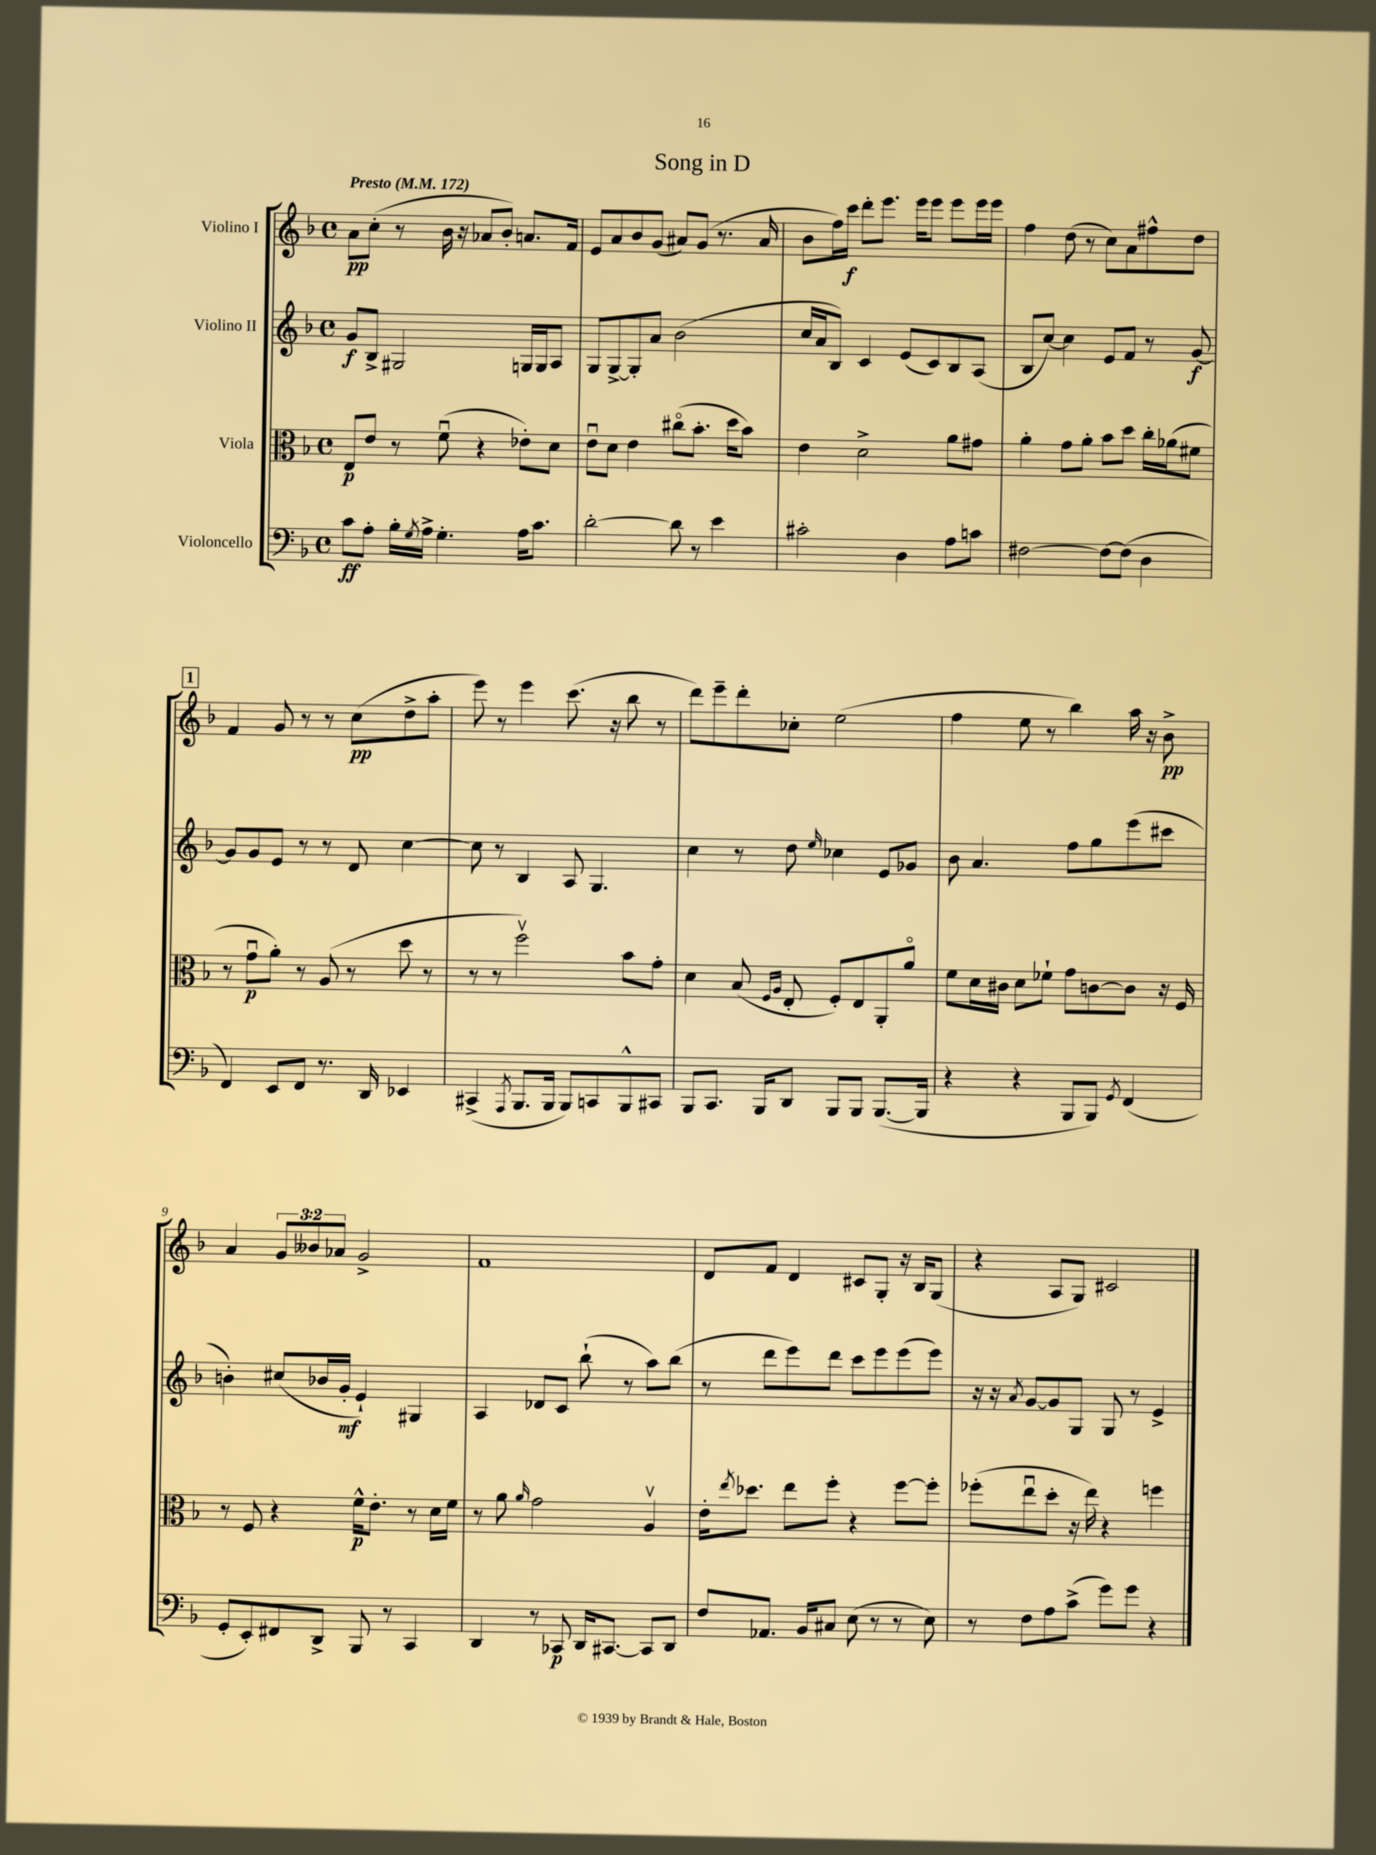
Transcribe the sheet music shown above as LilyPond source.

\header { title = "Song in D" }
<<
\new StaffGroup <<
\new Staff = "s0" \with { instrumentName = "Violino I" } {
    \clef treble \key f \major \defaultTimeSignature \time 4/4 \override Staff.TupletNumber.text = #tuplet-number::calc-fraction-text \tempo "Presto" 4 = 172
    a'8\pp c''8-.( r8 bes'16 r16 aes'8 bes'8-.) a'8. f'16 |
    e'8 a'8 bes'8 g'8( ais'8) g'8( r8. ais'16 |
    bes'8 f''16) c'''16\f d'''8-. e'''8. e'''16 e'''8 e'''8 e'''16 e'''16 |
    f''4 d''8( r8 c''8) a'8 fis''8-^ d''8 |
    \mark \markup { \box "1" } f'4 g'8 r8 r8 c''8\pp( d''8-> a''8-. |
    e'''8) r8 e'''4 c'''8.( r16 bes''8 r8 |
    d'''8) e'''8-- d'''8-. ces''8-. e''2( |
    f''4 e''8 r8 bes''4) a''16 r16 bes'8->\pp |
    a'4 \tuplet 3/2 { g'8 beses'8 aes'8 } g'2-> |
    f'1 |
    d'8 f'8 d'4 cis'8 g8-. r16 bes16 g8( |
    r4 a8 g8) cis'2 \bar "|." |
}
\new Staff = "s1" \with { instrumentName = "Violino II" } {
    \clef treble \key f \major \defaultTimeSignature \time 4/4
    g'8\f bes8-> gis2 g16 g16 a8 |
    g8 g8~-> g8-. a'8 bes'2( |
    c''16 a'16 bes8) c'4 e'8( c'8) bes8 a8( |
    bes8 c''8~) c''4 e'8 f'8 r8 g'8~\f |
    \mark \markup { \box "1" } g'8 g'8 e'8 r8 r8 d'8 c''4~ |
    c''8 r8 bes4 a8 g4. |
    c''4 r8 d''8 \grace { e''16 } ces''4 e'8 ges'8 |
    bes'8 a'4. f''8 g''8 e'''8( cis'''8 |
    b'4-.) cis''8( bes'16 g'16-.\mf e'4-!) gis4 |
    a4 des'8 c'8 bes''8-!( r8 a''8) bes''8( |
    r8 d'''8 e'''8) d'''8 c'''8 e'''8 e'''8( e'''8) |
    r16 r16 \acciaccatura { a'8 } g'8~ g'8 g8 g8 r8 e'4-> \bar "|." |
}
\new Staff = "s2" \with { instrumentName = "Viola" } {
    \clef alto \key f \major \defaultTimeSignature \time 4/4
    e8\p e'8 r8 f'8\downbow( r4 ees'8-.) d'8 |
    e'8\downbow d'8 e'4 cis''8\flageolet( bes'8.-. d''16 bes'8) |
    e'4 d'2-> a'8 gis'8 |
    a'4-. g'8 a'8-. bes'8 d''8 c''16-. aes'16( fis'8 |
    \mark \markup { \box "1" } r8 g'8\downbow\p a'8-.) r8 a8( r8 d''8 r8 |
    r8 r8 f''2\upbow) bes'8 g'8-. |
    d'4 bes8( \grace { f16 a16 } e8-. f8-.) e8 a,8-. a'8\flageolet |
    f'8 d'16 cis'16 d'8 fes'8-! g'8 c'8~ c'8 r16 f16 |
    r8 f8 r4 f'16-^\p e'8.-. r8 d'16 f'16 |
    r8 a'8 \grace { a'16 } g'2 a4\upbow |
    e'16-. \acciaccatura { e''8 } des''8. e''8 f''8-. r4 f''8~ f''8-. |
    fes''8-.( e''8\downbow d''8-. r16 e''16) r4 f''4 \bar "|." |
}
\new Staff = "s3" \with { instrumentName = "Violoncello" } {
    \clef bass \key f \major \defaultTimeSignature \time 4/4
    c'8\ff a8-. bes16-. \acciaccatura { g8 } a16-> g4.-. a16 c'8. |
    d'2~-. d'8 r8 e'4 |
    cis'2-. d4 a8 c'8 |
    fis2~ fis8~ fis8( d4 |
    \mark \markup { \box "1" } f,4) e,8 f,8 r8. d,16 ees,4 |
    cis,4->( \acciaccatura { a,,8 } bes,,8. bes,,16 bes,,8) c,8 bes,,8-^ cis,8 |
    bes,,8 c,8. bes,,16 d,8 bes,,8 bes,,8 bes,,8.~( bes,,16 |
    r4 r4 bes,,8 bes,,8) \acciaccatura { g,8 } f,4( |
    g,8-. e,8-.) fis,8 d,8-> bes,,8 r8 c,4 |
    d,4 r8 ces,8\p d,16 cis,8.~ cis,8 d,8 |
    f8 aes,8. bes,16 cis8 e8( r8 r8 e8) |
    r8 f8 a8 c'8->( g'8) g'8 r4 \bar "|." |
}
>>
>>
